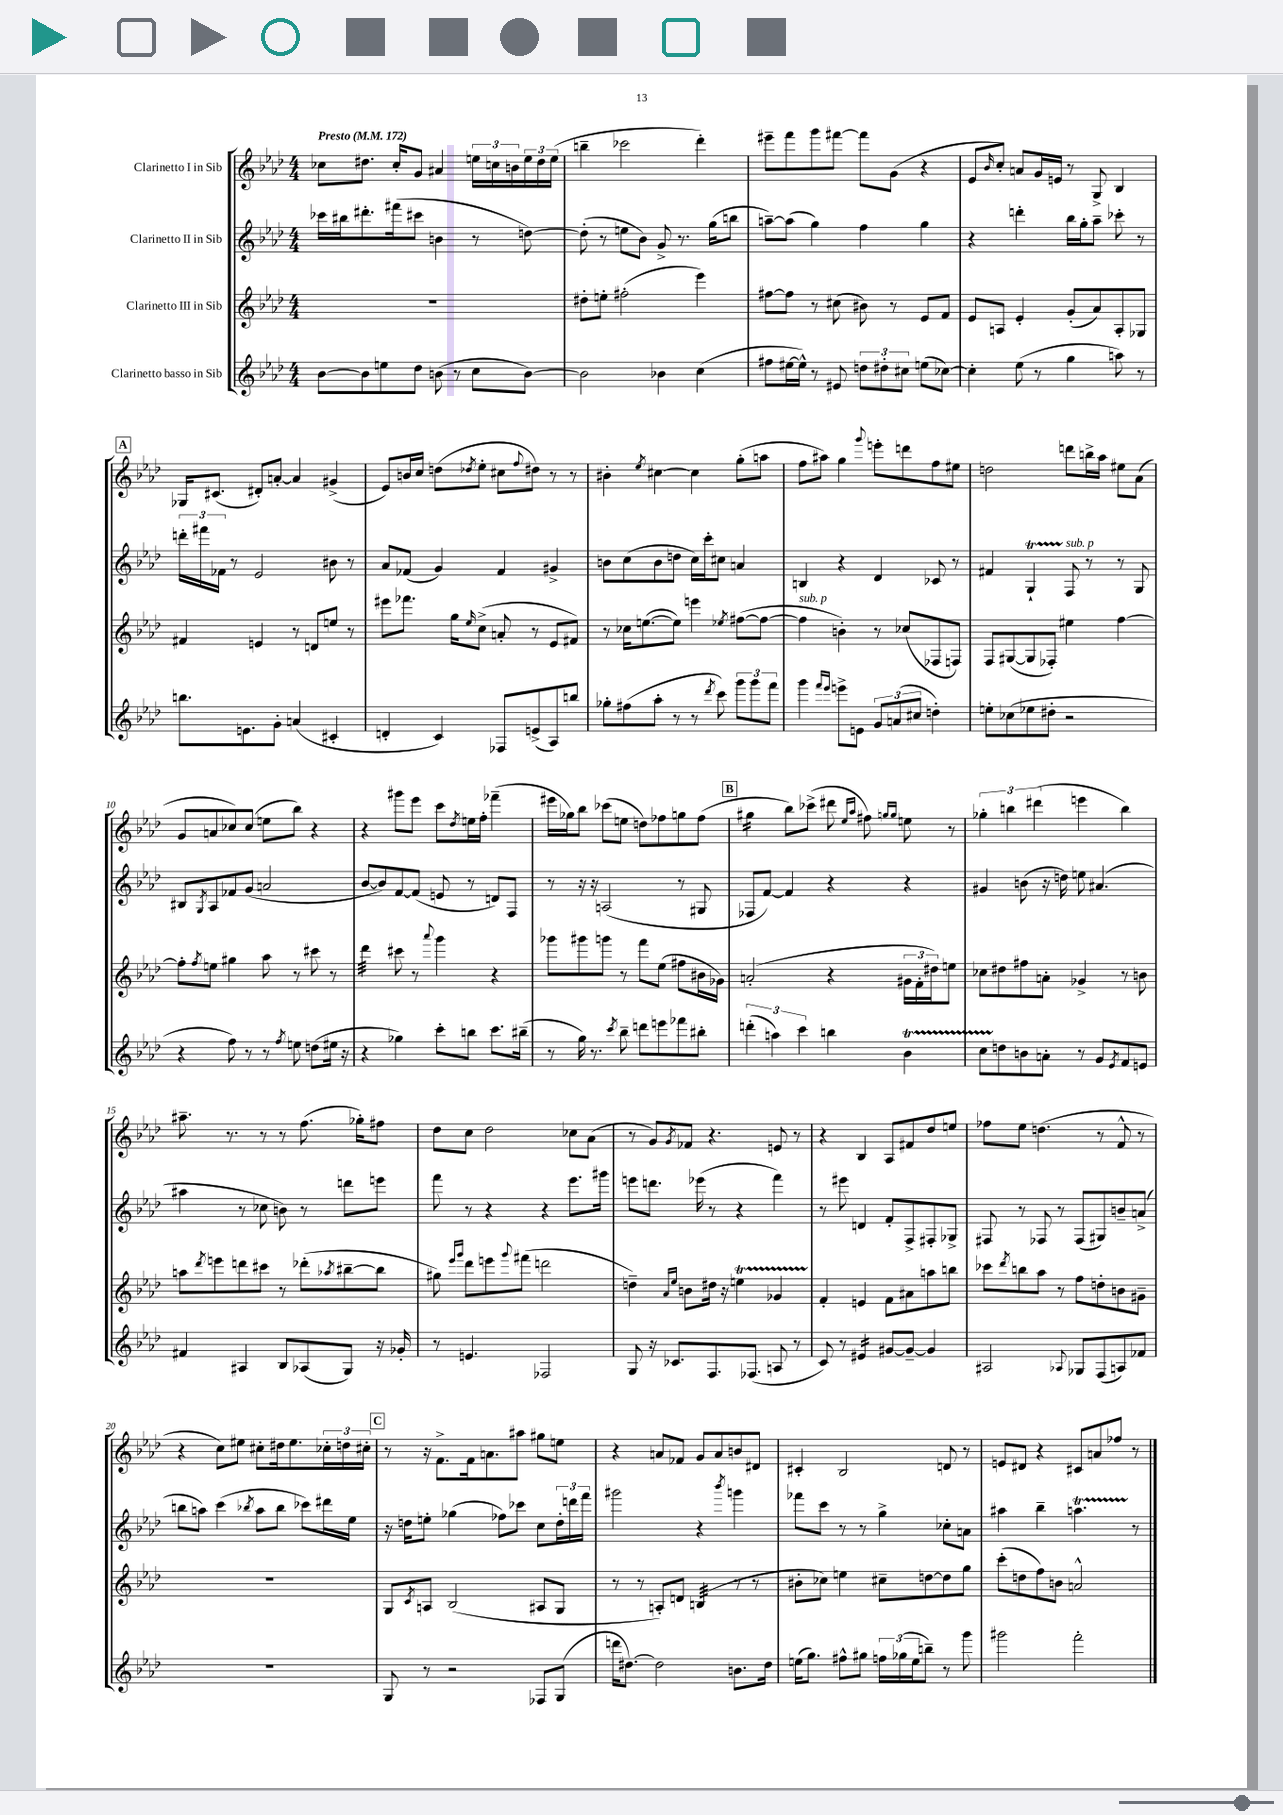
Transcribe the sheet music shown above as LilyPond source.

<<
\new StaffGroup <<
\new Staff = "s0" \with { instrumentName = "Clarinetto I in Sib" } {
    \clef treble \key aes \major \numericTimeSignature \time 4/4 \tempo "Presto" 4 = 172
    ces''8 dis''8. ces''16-. g'8 ais'4 \tuplet 3/2 { e''16 c''16 b'16 } \tuplet 3/2 { e''16 dis''16 e''16( } |
    b''4-- ces'''2 des'''4-.) |
    eis'''8-- f'''8 g'''8 fis'''8~ fis'''8 g'8( r4 |
    ees'8 \grace { bes'16 } c''8-.) a'8 g'16 e'16 r8 g8-> bes4 |
    \mark \markup { \box "A" } ges16 cis'8.( dis'8-.) a'8~-. a'4 gis'4->( |
    ees'8) b'16 c''16 d''8( \acciaccatura { des''8 } ees''8-. cis''8 \appoggiatura { f''8 } dis''8) r8 r8 |
    bis'4-. \acciaccatura { ees''8 } cis''4~ cis''4 g''8-.( a''8 |
    f''8 ais''8) g''4 \appoggiatura { g'''8 } e'''8-. d'''8 f''8 eis''8 |
    d''2 d'''8 b''16-> aes''16 eis''8 aes'8( |
    g'8 a'8 ces''8) ces''8( e''8 bes''8) r4 |
    r4 gis'''8 ees'''8 c'''8 \acciaccatura { des''8 } e''16 f''16-. fes'''4--( |
    eis'''16 ges''16) bes''8 ces'''8( e''8 d''8) fes''8 g''8 fes''8( |
    \mark \markup { \box "B" } gis''4:16 bes''8) ces'''8->( dis'''8 \grace { ees''16 aes''16 } fis''8) \grace { g''16 g''16 } e''8 r8 |
    \tuplet 3/2 { ges''4-. b''4 dis'''4( } e'''4 b''4) |
    ais''8.-- r8. r8 r8 f''8.( ges''16-.) fis''8 |
    des''8 c''8 des''2 ces''8 aes'8( |
    r8 g'8) \acciaccatura { g'8 } fes'8 r4. e'8 r8 |
    r4 bes4 aes8 fis'8 des''8 e''8 |
    fes''8 ees''8 d''4.( r8 f'8-^ r8 |
    r4 c''8) eis''8 cis''8-. dis''16 eis''8. \tuplet 3/2 { ces''16-. d''16 cis''16-. } |
    \mark \markup { \box "C" } r8 r16 f'8.-> f'16 a'8. ais''8 gis''8 e''8 |
    r4 a'8 fes'8 g'8 a'8 b'8 dis'8 |
    cis'4-. bes2 d'8 r8 |
    e'8 dis'8 r4 cis'8 a'8 fes''8 r8 \bar "|." |
}
\new Staff = "s1" \with { instrumentName = "Clarinetto II in Sib" } {
    \clef treble \key aes \major \numericTimeSignature \time 4/4
    ces'''16 bis''16 dis'''8.-. fis'''16( cis'''8 b'4 r8 d''8~) |
    d''8-.( r8 e''8 bes'8) g'8-> r8. g''16( b''8 |
    a''8~--) a''8( g''4) f''4 g''4 |
    r4 d'''4-. bes''16 g''16-. aes''8-- ces'''8-. r8 |
    \mark \markup { \box "A" } \tuplet 3/2 { d'''16-. fis'''16 fes'16 } r8 ees'2 bis'8 r8 |
    aes'8 fes'8( g'4) fes'4 gis'4-> |
    b'8 c''8( b'8 d''8 c''16) c'''16-. cis''8 a'4 |
    b4 r4 des'4 ces'8 r8 |
    fis'4 g4-!\startTrillSpan f8\stopTrillSpan^\markup { \italic "sub. p" } r8 r8 g8 |
    bis8 \acciaccatura { g8 } aes8 fes'8 g'8( a'2 |
    bes'8~ bes'8) f'8~ f'8( e'8 r8 d'8) f8 |
    r8 r16 r16 a2( r8 gis8 |
    \mark \markup { \box "B" } fes8 f'8~) f'4 r4 r4 |
    gis'4 b'8( r16 d''16) e''8 ais'4.( |
    ais''4 r8 ces''8 b'8) r8 d'''8 e'''8 |
    f'''8 r8 r4 r4 ees'''8. gis'''16 |
    e'''8 d'''8. ees'''16( r8 r4 f'''4) |
    r8 eis'''8 d'4 f'8-. f8-> fis8-. ges8-> |
    fis8 r8 fes8 r8 fes8( gis8) b'8-- a'8->( |
    b''8 a''8) c'''4( \acciaccatura { bes''8 } a''8 bes''8 ces'''8) dis'''16 ees''16 |
    \mark \markup { \box "C" } r16 d''16 e''8-. ges''4( fes''8) ces'''8 c''8 \tuplet 3/2 { d''16-. d'''16 f'''16 } |
    gis'''2 r4 \acciaccatura { bes'''8 } g'''4 |
    fes'''8 c'''8 r8 r8 g''4-> ces''8-. a'8 |
    ais''4 bes''4-- a''4.\startTrillSpan r8\stopTrillSpan \bar "|." |
}
\new Staff = "s2" \with { instrumentName = "Clarinetto III in Sib" } {
    \clef treble \key aes \major \numericTimeSignature \time 4/4
    R1 |
    dis''8-. e''8-. fis''2-.( ees'''4) |
    fis''8~ fis''8 r8 cis''8( bis'8) r8 ees'8 f'8 |
    ees'8 a8 ees'4-. g'8-.( aes'8) a8-. ges8 |
    \mark \markup { \box "A" } fis'4 e'4 r8 d'8 e''8 r8 |
    eis'''8 fes'''8. g''16 \grace { ees''16 } c''8->( a'8-. r8 ees'8 fis'8) |
    r8 ces''16 e''8.~( e''8) e'''4 \acciaccatura { ees''8 } fis''8~( fis''8~ |
    fis''4^\markup { \italic "sub. p" } b'4-.) r8 ces''8( fes8 f8) |
    f8 gis8~( gis8 fes8-.) eis''4 f''4~ |
    f''8-. \acciaccatura { f''8 } e''8 gis''4 aes''8 r8 cis'''8 r8 |
    des'''4:32 cis'''8 r8 \appoggiatura { aes'''8 } g'''4 r4 |
    ges'''8 gis'''8 g'''8 r8 f'''8 ees''8( fis''8 bis'16 ges'16) |
    \mark \markup { \box "B" } a'2-.( r4 \tuplet 3/2 { gis'16 f'16-. dis''16) } e''8 |
    ces''8 dis''8 fis''8 a'8-. ges'4-> r8 b'8 |
    a''8 \acciaccatura { des'''8 } e'''8 d'''8 cis'''8 r8 des'''8-.( \acciaccatura { aes''8 } bis''8~-- bis''8 |
    gis''8) \grace { ees'''16 g'''16 } des'''8 e'''8 \appoggiatura { g'''8 } fis'''8( d'''2 |
    d''4--) \grace { aes'16 ees''16 } b'8 dis''16 r16 e''4\startTrillSpan ges'4 |
    f'4-.\stopTrillSpan e'4 f'8 ais'8 a''8 b''8 |
    ces'''8 \acciaccatura { des'''8 } b''8 aes''8 r8 f''8 d''8-. b'8 gis'8-- |
    R1 |
    \mark \markup { \box "C" } g8 \acciaccatura { c'8 } a8 bes2( ais8 g8 |
    r8 r8 a8-.) d'8 b4:32( r8 r8 |
    bis'8-. ces''8) e''4 cis''8-- d''8~ d''8 g''8 |
    c'''8-.( d''8 f''8) b'8 a'2-^ \bar "|." |
}
\new Staff = "s3" \with { instrumentName = "Clarinetto basso in Sib" } {
    \clef treble \key aes \major \numericTimeSignature \time 4/4
    bes'8~ bes'8 e''8 des''8 b'8( r8 c''8 b'8~) |
    b'2 bes'4 c''4( |
    fis''8 eis''16~ eis''16-^) r8 eis'8 \tuplet 3/2 { d''8 dis''8-. cis''8 } e''8( ces''8~) |
    ces''4-. ees''8( r8 g''4 a''8) r8 |
    \mark \markup { \box "A" } b''8. e'8. g'8-. a'4( cis'4-. |
    d'4-. c'4) fes8 e'8->( aes8) b''8 |
    ges''8-. fis''8( aes''8-. r8 r8 \acciaccatura { des'''8 } c'''8) \tuplet 3/2 { g'''8 g'''8 f'''8 } |
    g'''4 \grace { f'''16 ees'''16 } e'''8-> e'8 \tuplet 3/2 { g'8 a'8( cis''8 } d''4-.) |
    e''8-. ces''8( ees''8 dis''8-. r2 |
    r4 f''8) r8 r8 \acciaccatura { f''8 } e''8 d''8( eis''16 r16 |
    r4 ges''4) c'''8-. b''8 c'''8. bis''16--( |
    r8 g''16) r8. \acciaccatura { c'''8 } bes''8-- d'''8 e'''8 fes'''8 bis''8-. |
    \mark \markup { \box "B" } \tuplet 3/2 { d'''4-.( a''4) c'''4 } b''4 bes'4\startTrillSpan |
    c''8 d''8\stopTrillSpan b'8 a'8-. r8 g'8 \acciaccatura { ees'8 } f'8 e'8 |
    fis'4 ais4 bes8 aes8( g8) r16 ges'16-. |
    r8 e'4. fes2 |
    g8 r16 ces'8. f8. fes8.( a8 r8 |
    c'8) r8 eis'4:16 gis'8~ gis'8~-- gis'4 |
    ais2 \appoggiatura { aes8 } ges8 f8( a8) fes'8 |
    R1 |
    \mark \markup { \box "C" } g8 r8 r2 fes8 g8( |
    d'''16 dis''8.~) dis''2 b'8. dis''16 |
    e''16( g''8.) fis''8-^ gis''8 \tuplet 3/2 { f''16 ges''16( e''16 } b''8--) r8 g'''8 |
    gis'''2 f'''2-. \bar "|." |
}
>>
>>
